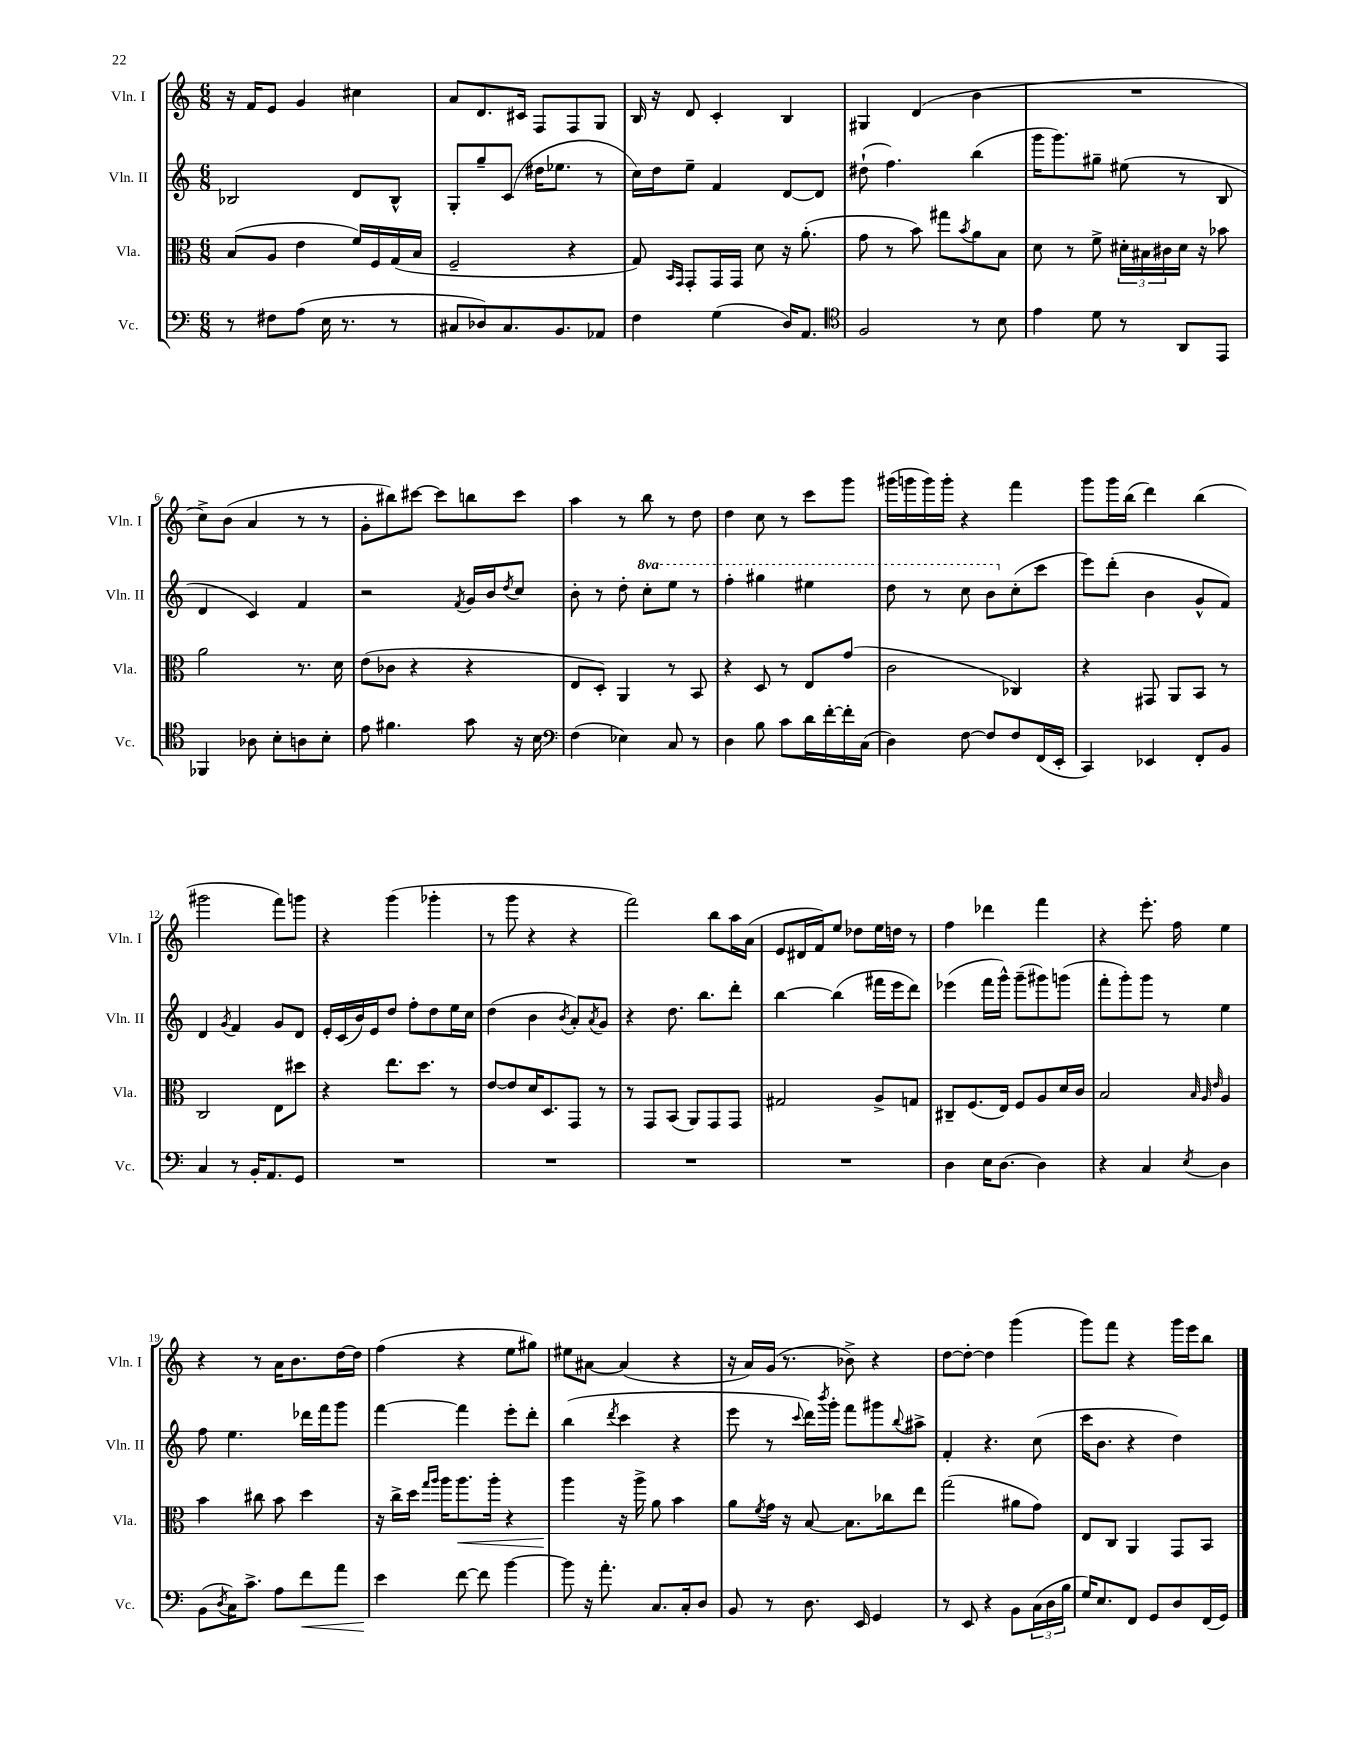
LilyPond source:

<<
\new StaffGroup <<
\new Staff = "s0" \with { instrumentName = "Vln. I" shortInstrumentName = "Vln. I" } {
    \clef treble \key c \major \numericTimeSignature \time 6/8
    r16 f'16 e'8 g'4 cis''4 |
    a'8 d'8. cis'16 f8 f8 g8 |
    b16 r16 d'8 c'4-. b4 |
    gis4 d'4( b'4 |
    R2. |
    c''8->) b'8( a'4 r8 r8 |
    g'8-. bis''8) cis'''8~ cis'''8 b''8 cis'''8 |
    a''4 r8 b''8 r8 d''8 |
    d''4 c''8 r8 c'''8 g'''8 |
    gis'''16( g'''16 g'''16) g'''16-. r4 f'''4 |
    g'''8 g'''16 b''16( d'''4) b''4( |
    gis'''2 f'''8) g'''8 |
    r4 g'''4( ges'''4-. |
    r8 g'''8 r4 r4 |
    f'''2) b''8 a''16 a'16( |
    e'8 dis'16 f'16) e''8 des''8 e''16 d''16 r8 |
    f''4 des'''4 f'''4 |
    r4 e'''8.-. f''16 e''4 |
    r4 r8 a'16 b'8. d''16~ d''16 |
    f''4( r4 e''8 gis''8) |
    eis''8 ais'8~ ais'4( r4 |
    r16 a'16) g'16( r8. bes'8->) r4 |
    d''8~ d''8~-. d''4 g'''4( |
    g'''8) f'''8 r4 g'''16 e'''16 b''8 \bar "|." |
}
\new Staff = "s1" \with { instrumentName = "Vln. II" shortInstrumentName = "Vln. II" } {
    \clef treble \key c \major \numericTimeSignature \time 6/8 \set Staff.ottavationMarkups = #ottavation-simple-ordinals
    bes2 d'8 bes8-^ |
    g8-. g''8-- c'8( dis''16 ees''8. r8 |
    c''16) d''16 e''8-- f'4 d'8~ d'8 |
    dis''8-!( f''4.) b''4( |
    g'''16 g'''8.) gis''8-- eis''8( r8 b8 |
    d'4 c'4) f'4 |
    r2 \acciaccatura { f'8 } g'16 b'16 \acciaccatura { d''8 } c''8 |
    b'8-. r8 d''8-. \ottava #1 c'''8-. e'''8 r8 |
    f'''4-. gis'''4 eis'''4 |
    d'''8 r8 c'''8 b''8 \ottava #0 c''8-.( c'''8 |
    e'''8) d'''8-.( b'4 g'8-^ f'8) |
    d'4 \acciaccatura { g'8 } f'4 g'8 d'8 |
    e'16-. c'16( b'16) e'16 d''8 f''8-. d''8 e''16 c''16 |
    d''4( b'4 \acciaccatura { b'8 } a'8-.) \acciaccatura { a'8 } g'8 |
    r4 d''8. b''8. d'''8-. |
    b''4~ b''4( fis'''16 e'''16 d'''8) |
    ees'''4( f'''16 g'''16-^) g'''8--( gis'''8) g'''8( |
    f'''8-. g'''8-.) g'''8 r8 e''4 |
    f''8 e''4. des'''16 f'''16 g'''8 |
    f'''4~ f'''4 e'''8-. d'''8-. |
    b''4( \acciaccatura { d'''8 } c'''4 r4 |
    e'''8 r8 \appoggiatura { c'''8 } d'''16) \acciaccatura { b'''8 } g'''16-. f'''8 gis'''8 \appoggiatura { b''8 } ais''8-> |
    f'4-. r4. c''8( |
    c'''16 b'8. r4 d''4) \bar "|." |
}
\new Staff = "s2" \with { instrumentName = "Vla." shortInstrumentName = "Vla." } {
    \clef alto \key c \major \numericTimeSignature \time 6/8
    b8( a8 e'4 f'16) f16 g16( b16 |
    f2-- r4 |
    g8) \grace { b,16 g,16 } g,8-. g,16 g,16 d'8 r16 a'8.-.( |
    g'8 r8 b'8) gis''8 \acciaccatura { b'8 } a'8 b8 |
    d'8 r8 f'8-> \tuplet 3/2 { dis'16-. bis16 cis'16 } dis'16 r16 bes'8 |
    a'2 r8. d'16 |
    e'8( ces'8 r4 r4 |
    e8 d8-.) a,4 r8 b,8 |
    r4 d8 r8 e8 g'8( |
    c'2 ces4) |
    r4 gis,8 a,8 b,8 r8 |
    c2 e8 dis''8 |
    r4 e''8. d''8. r8 |
    e'8~ e'8 d'16 d8. g,8 r8 |
    r8 g,8 b,8( a,8) g,8 g,8 |
    gis2 a8-> g8 |
    cis8-- f8.( e16) f8 a8 d'16 c'16 |
    b2 \grace { b32 a32 e'32 } a4 |
    b'4 cis''8 b'8 d''4 |
    r16 c''16-> d''16 \grace { g''16 a''16 } a''16 a''8.\< a''16-. r4 |
    a''4\! r16 a''16-> a'8 b'4 |
    a'8 \acciaccatura { f'8 } g'16 r16 b8~ b8. ces''16 e''8 |
    g''2( ais'8 g'8) |
    e8 c8 a,4 g,8 b,8 \bar "|." |
}
\new Staff = "s3" \with { instrumentName = "Vc." shortInstrumentName = "Vc." } {
    \clef bass \key c \major \numericTimeSignature \time 6/8
    r8 fis8 a8( e16 r8. r8 |
    cis8 des8) cis8. b,8. aes,8 |
    f4 g4( d16) a,8. |
    \clef tenor f2 r8 b8 |
    e'4 d'8 r8 a,8 e,8 |
    fes,4 aes8 b8-. a8 b8-. |
    e'8 fis'4. g'8 r16 b16 |
    \clef bass f4( ees4) c8 r8 |
    d4 b8 c'8 d'16 f'16~-. f'16-. c16( |
    d4) f8~ f8 f8 f,16( e,16-. |
    c,4) ees,4 f,8-. b,8 |
    c4 r8 b,16-. a,8. g,8 |
    R2. |
    R2. |
    R2. |
    R2. |
    d4 e16 d8.~ d4 |
    r4 c4 \acciaccatura { e8 } d4 |
    b,8( \acciaccatura { d8 } c16) c'8.-> a8 f'8\< a'8 |
    e'4\! f'8~ f'8 b'4~ |
    b'8 r16 a'8.-. c8. c16-. d8 |
    b,8 r8 d8. e,16 g,4 |
    r8 e,8 r4 b,8 \tuplet 3/2 { c16( d16 b16 } |
    g16) e8. f,8 g,8 d8 f,16( g,16) \bar "|." |
}
>>
>>
